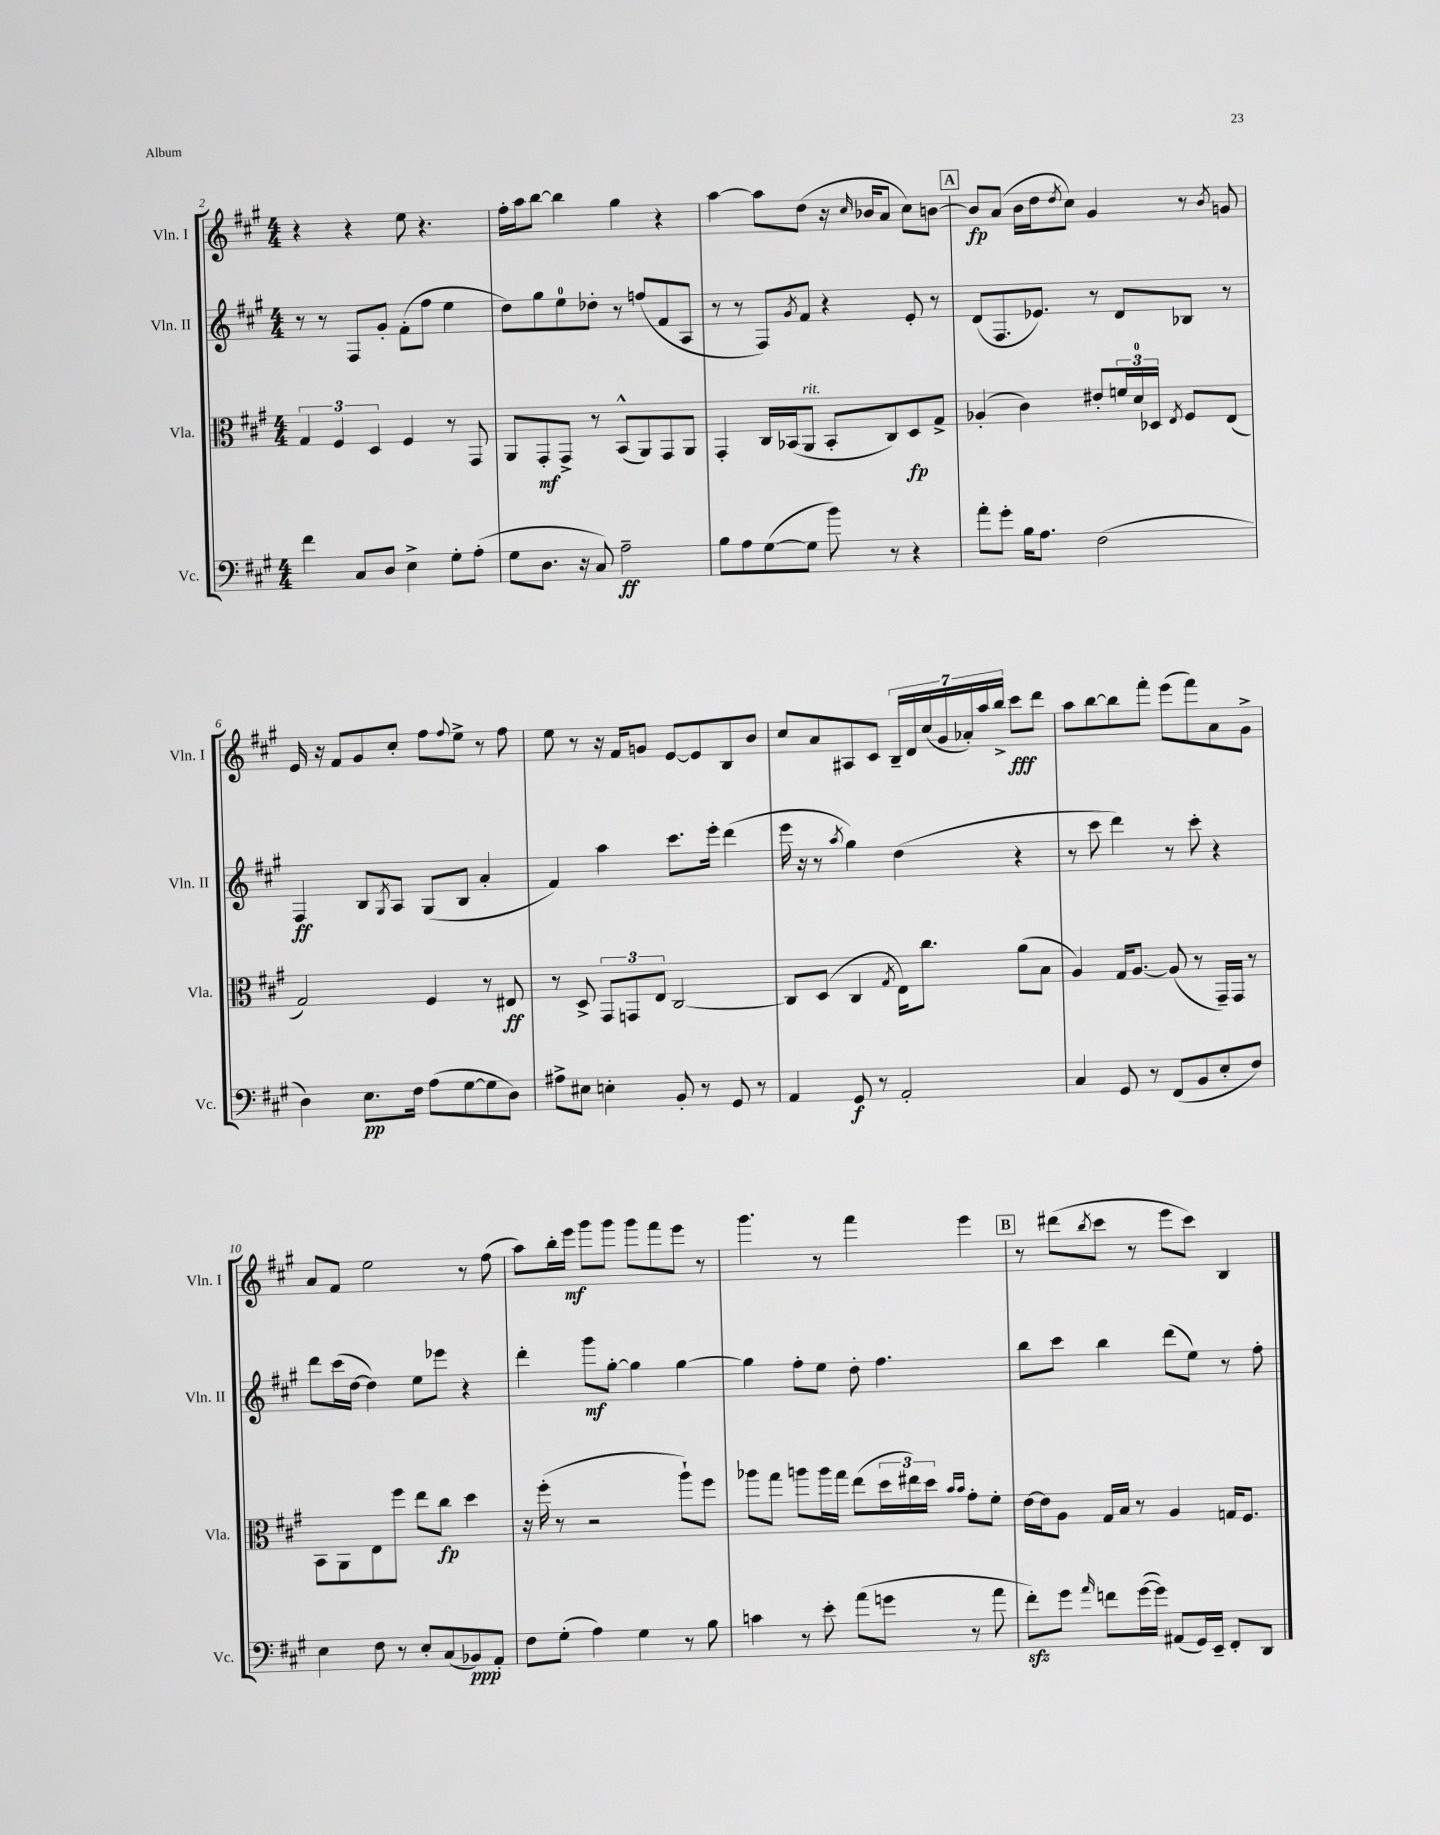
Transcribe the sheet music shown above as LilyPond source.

<<
\new StaffGroup <<
\new Staff = "s0" \with { instrumentName = "Vln. I" shortInstrumentName = "Vln. I" } {
    \clef treble \key a \major \numericTimeSignature \time 4/4
    r4 r4 e''8 r4. |
    fis''16-. a''16 b''8~ b''4 gis''4 r4 |
    a''4~ a''8 d''8( r16 \grace { cis''16 } bes'16 a'8 cis''8) b'8~ |
    \mark \markup { \box "A" } b'8\fp a'8( b'16 d''16 \acciaccatura { d''8 } cis''8) gis'4 r8 \acciaccatura { b'8 } g'8 |
    e'16 r16 fis'8 gis'8 cis''8-. fis''8 \appoggiatura { fis''8 } e''8-> r8 fis''8 |
    e''8 r8 r16 fis'16 g'8 e'8~ e'8 b8 b'8 |
    cis''8 a'8 ais8 cis'8 \tuplet 7/4 { b16-- d'16 cis''16( gis'16 aes'16-.) a''16 b''16-> } cis'''8\fff d'''8 |
    a''8 b''8~ b''8 fis'''8-. e'''8( fis'''8) a'8 gis'8-> |
    a'8 fis'8 e''2 r8 fis''8( |
    a''8) b''16-. e'''16\mf gis'''8 gis'''8 gis'''8 fis'''8 e'''8 r8 |
    gis'''4. r8 fis'''4 e'''4 |
    \mark \markup { \box "B" } r8 dis'''8( \acciaccatura { b''8 } cis'''8 r8 e'''8 cis'''8) b4 \bar "|." |
}
\new Staff = "s1" \with { instrumentName = "Vln. II" shortInstrumentName = "Vln. II" } {
    \clef treble \key a \major \numericTimeSignature \time 4/4
    r8 r8 fis8 gis'8-. fis'8-.( fis''8 e''4 |
    d''8) gis''8 e''8-0 des''8-. r8 f''8( fis'8 a8 |
    r8 r8 fis8) \acciaccatura { gis'8 } fis'8 r4 e'8-. r8 |
    \mark \markup { \box "A" } d'8( fis8. ees'8.) r8 d'8 bes8 r8 |
    fis4\ff b8 \acciaccatura { gis8 } a8 gis8( b8 a'4-. |
    fis'4) a''4 cis'''8. e'''16-. d'''4( |
    e'''16 r16 r8 \acciaccatura { a''8 } gis''4) d''4( r4 |
    r8 cis'''8 d'''4) r8 cis'''8-. r4 |
    d'''8 cis'''16( d''16~ d''4) e''8 ees'''8 r4 |
    d'''4-. gis'''8\mf gis''8~-. gis''4 gis''4~ |
    gis''4 fis''8-. e''8 d''8-. fis''4. |
    \mark \markup { \box "B" } b''8 cis'''8 b''4 d'''8( e''8) r8 fis''8-. \bar "|." |
}
\new Staff = "s2" \with { instrumentName = "Vla." shortInstrumentName = "Vla." } {
    \clef alto \key a \major \numericTimeSignature \time 4/4
    \tuplet 3/2 { gis4 fis4 d4 } fis4 r8 gis,8 |
    a,8 gis,8-.\mf gis,8-> r8 b,8-^( a,8) gis,8 a,8 |
    gis,4-. cis16 bes,16( a,8^\markup { \italic "rit." } bes,8-. cis8) d8\fp gis8-> |
    \mark \markup { \box "A" } aes4-.( cis'4) eis'8-. \tuplet 3/2 { f'16 d'16-0 des16 } \acciaccatura { e8 } fis8 e8( |
    gis2) fis4 r8 eis8\ff |
    r8 d8-> \tuplet 3/2 { gis,8 g,8 e8 } cis2~ |
    cis8 d8( cis4 \acciaccatura { gis8 } e16) cis''8. a'8( b8 |
    a4) gis16 a8.~ a8( r8 gis,16--) gis,16 r8 |
    b,8 a,8 e8 fis''8 e''8 cis''8\fp d''4 |
    r16 fis''16-.( r8 r2 a''8-!) fis''8 |
    aes''8 gis''8 a''8 a''16 gis''16 e''8( \tuplet 3/2 { d''16 eis''16) d''16 } \grace { b'16 b'16 } gis'8-. fis'8-. |
    \mark \markup { \box "B" } e'16~ e'16 a8 gis16 b16 r8 a4 g16 fis8. \bar "|." |
}
\new Staff = "s3" \with { instrumentName = "Vc." shortInstrumentName = "Vc." } {
    \clef bass \key a \major \numericTimeSignature \time 4/4
    fis'4 cis8 d8 e4-> gis8-. a8-.( |
    gis8 d8. r16 cis8) a2--\ff |
    b8 a8 gis8~( gis8 b'8) r8 r4 |
    \mark \markup { \box "A" } a'8-. gis'8-. b16 a8. fis2( |
    d4) e8.\pp fis16 a8( gis8~ gis8 d8) |
    ais8-> eis8 e4-. b,8-. r8 gis,8 r8 |
    a,4 gis,8\f r8 a,2-. |
    cis4 gis,8 r8 fis,8( b,8 e8-. fis8) |
    e4 fis8 r8 e8-. cis8( bes,8\ppp) a,8-. |
    fis8 gis8-.( a4) gis4 r8 b8 |
    c'4 r8 e'8-. a'8( g'8 r8 a'8 |
    \mark \markup { \box "B" } fis'8-.\sfz) gis'8 \grace { a'16 } f'8 gis'16~( gis'16) ais,8( gis,16) e,16-- fis,8-. d,8 \bar "|." |
}
>>
>>
\layout { \context { \Score currentBarNumber = #2 } }
